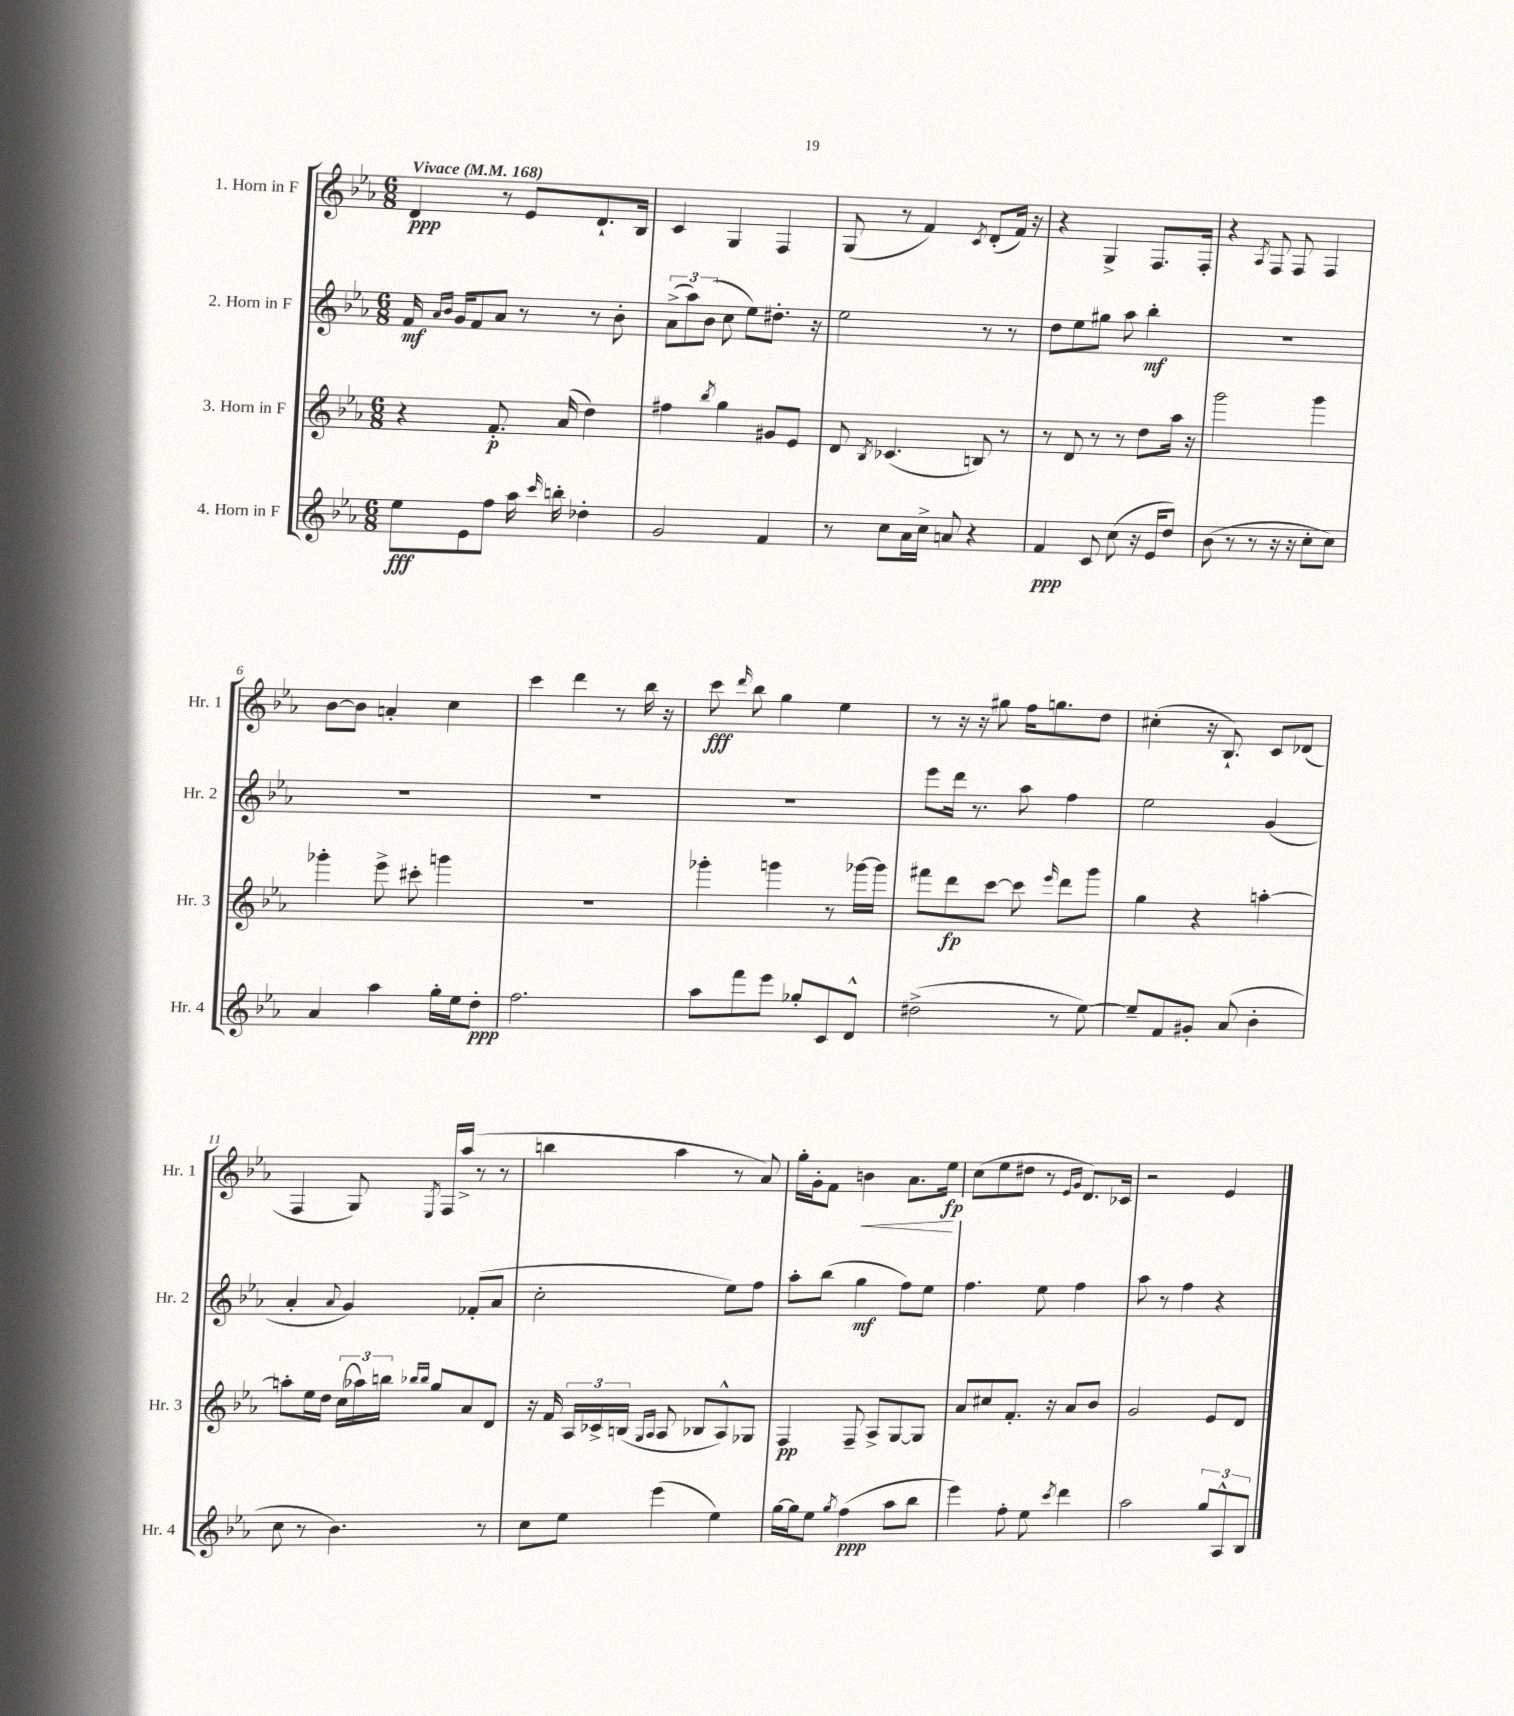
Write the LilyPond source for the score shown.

<<
\new StaffGroup <<
\new Staff = "s0" \with { instrumentName = "1. Horn in F" shortInstrumentName = "Hr. 1" } {
    \clef treble \key ees \major \numericTimeSignature \time 6/8 \tempo "Vivace" 4 = 168
    \autoBeamOff d'4\ppp r8 ees'8[ d'8.-! bes16] |
    c'4 g4 f4 |
    g8( r8 f'4) \acciaccatura { c'8 } d'8[-.( f'16]) r16 |
    r4 g4-> f8.[ f16]-. |
    r4 \acciaccatura { aes8 } f8 f8 f4 |
    bes'8[~ bes'8] a'4-. c''4 |
    c'''4 d'''4 r8 bes''16 r16 |
    c'''8\fff \grace { d'''16 } bes''8 g''4 ees''4 |
    r8 r16 r16 gis''8 f''16[ g''8. d''8] |
    cis''4-.( r16 bes8.-!) c'8[ des'8]( |
    f4 g8) \acciaccatura { ees8 } f16[ aes''16]->( r8 r8 |
    b''4 aes''4 r8 aes'8) |
    g''16[-. g'16-. f'8] b'4\< aes'8.[ ees''16]\fp\! |
    c''8[( ees''8 dis''8] r8 \grace { ees'16[ g'16] } d'8.[) ces'16] |
    r2 ees'4 \bar "|." |
}
\new Staff = "s1" \with { instrumentName = "2. Horn in F" shortInstrumentName = "Hr. 2" } {
    \clef treble \key ees \major \numericTimeSignature \time 6/8
    \autoBeamOff f'16\mf \grace { aes'16[ bes'16] } g'16[ f'8 aes'8] r8 r8 bes'8-. |
    \tuplet 3/2 { aes'8[->( aes''8) bes'8]( } c''8 ees''8[) dis''8.]-. r16 |
    ees''2 r8 r8 |
    d''8[ ees''8 gis''8] aes''8 bes''4-.\mf |
    R2. |
    R2. |
    R2. |
    R2. |
    ees'''8[ d'''16] r8. aes''8 f''4 |
    ees''2 g'4( |
    aes'4-. \appoggiatura { aes'8 } g'4) fes'8[-.( aes'8] |
    c''2-. ees''8[) f''8] |
    aes''8[-. bes''8]( g''4\mf f''8[) ees''8] |
    f''4. ees''8 f''4 |
    aes''8 r8 f''4 r4 \bar "|." |
}
\new Staff = "s2" \with { instrumentName = "3. Horn in F" shortInstrumentName = "Hr. 3" } {
    \clef treble \key ees \major \numericTimeSignature \time 6/8
    \autoBeamOff r4 f'8.-.\p aes'16( d''4) |
    fis''4 \acciaccatura { bes''8 } g''4 gis'8[ ees'8] |
    d'8 \acciaccatura { bes8 } ces'4.( b8) r8 |
    r8 d'8 r8 r8 d''8[ aes''16] r16 |
    g'''2 g'''4 |
    ges'''4-. ees'''8-> cis'''8-. g'''4 |
    r2. |
    ges'''4-. g'''4 r8 ges'''16[~ ges'''16] |
    fis'''8[ d'''8\fp c'''8]~ c'''8 \grace { ees'''16 } d'''8[ g'''8] |
    g''4 r4 a''4~-. |
    a''8[-. ees''16 d''16] \tuplet 3/2 { c''16[( aes''16) b''16] } \grace { bes''16[ bes''16] } g''8[ aes'8 d'8] |
    r16 f'16 \tuplet 3/2 { aes16[ ces'16-> b16]( } \grace { g16[ aes16] } aes8 bes8[ aes8-^) ges8] |
    f4\pp f8-- aes8[-> g8~ g8] |
    aes'8[ cis''8 f'8.]-. r16 aes'8[ bes'8] |
    g'2 ees'8[ d'8] \bar "|." |
}
\new Staff = "s3" \with { instrumentName = "4. Horn in F" shortInstrumentName = "Hr. 4" } {
    \clef treble \key ees \major \numericTimeSignature \time 6/8
    \autoBeamOff ees''8[\fff ees'8 f''8] aes''16 \grace { c'''16 } b''16-. des''4-. |
    g'2 f'4 |
    r8 c''8[ aes'16 c''16]-> a'8 r4 |
    f'4\ppp c'8 c''8( r16 ees'16[ d''8]) |
    bes'8( r8 r8 r16 r16 c''8[-. c''8]) |
    aes'4 aes''4 g''16[-. ees''16 d''8]-.\ppp |
    f''2. |
    aes''8[ f'''8 ees'''8] ges''8[-. c'8 d'8]-^ |
    dis''2->( r8 ees''8~) |
    ees''8[-- f'8 gis'8]-. aes'8( bes'4-. |
    c''8 r8 bes'4.) r8 |
    c''8[ ees''8] ees'''4( ees''4) |
    g''16[~ g''16 ees''8] \acciaccatura { g''8 } f''4\ppp( aes''8[ bes''8] |
    ees'''4) f''8-. ees''8 \acciaccatura { c'''8 } d'''4 |
    aes''2 \tuplet 3/2 { g''8[ aes8-^ bes8] } \bar "|." |
}
>>
>>
